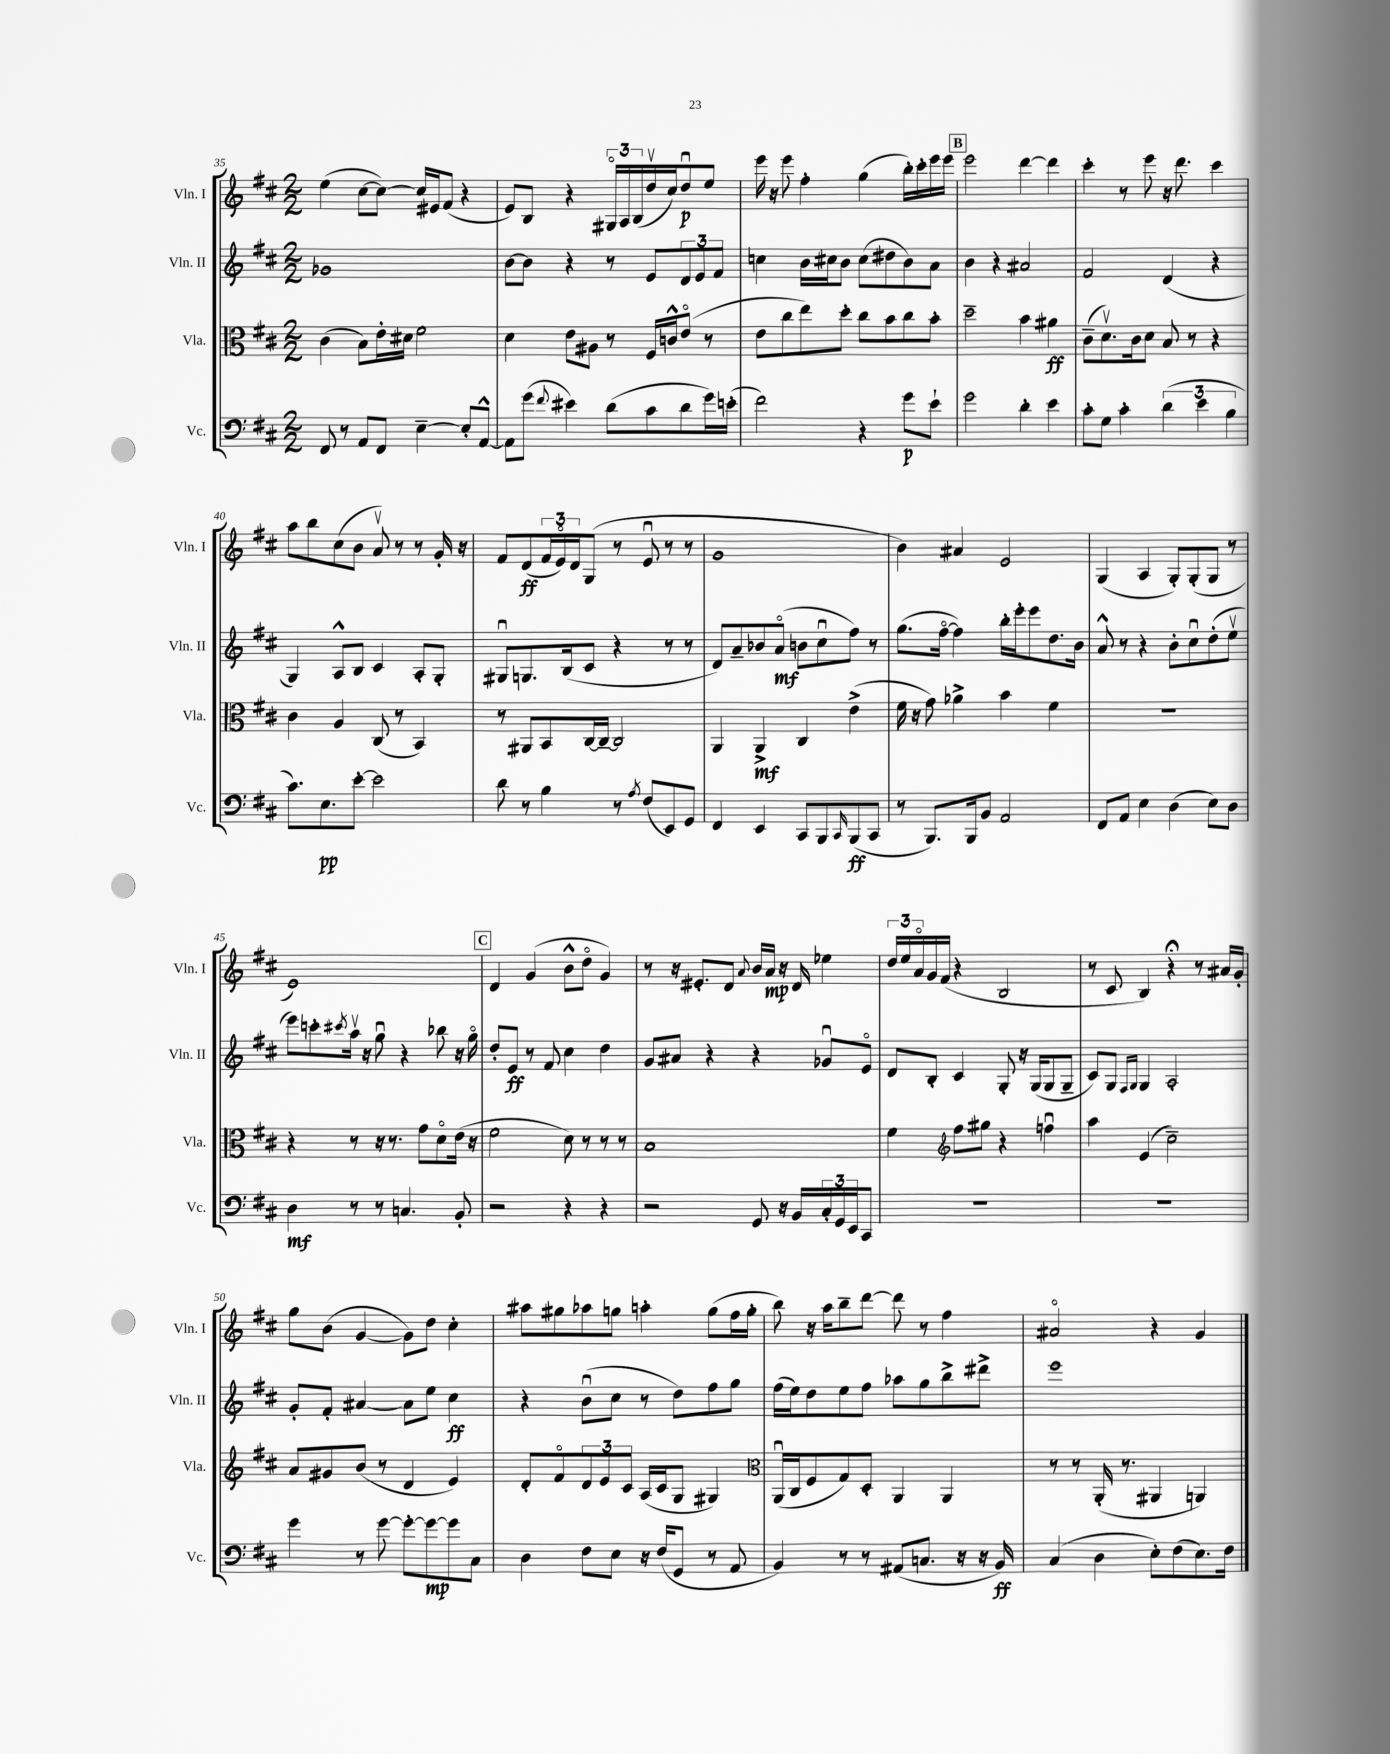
<<
\new StaffGroup <<
\new Staff = "s0" \with { instrumentName = "Vln. I" shortInstrumentName = "Vln. I" } {
    \clef treble \key d \major \numericTimeSignature \time 2/2
    e''4( cis''8~ cis''8~) cis''16 eis'16 fis'8( r4 |
    e'8) b8 r4 \tuplet 3/2 { gis16\flageolet a16 b16( } d''16\upbow cis''16) d''8\downbow\p e''8 |
    e'''16 r16 e'''8 fis''4-. g''4( b''16-.) cis'''16-. e'''16 e'''16 |
    \mark \markup { \box "B" } e'''2 d'''4~ d'''4 |
    cis'''4-. r8 e'''8 r16 d'''8. cis'''4 |
    a''8 b''8 cis''8( b'8 a'8\upbow) r8 r8 g'16-. r16 |
    fis'8 d'8\ff( \tuplet 3/2 { fis'16 e'16\flageolet) d'16 } g8( r8 e'8\downbow r8 r8 |
    g'1 |
    b'4) ais'4 e'2 |
    g4( a4 g8-.) g8-.( g8 r8 |
    e'1) |
    \mark \markup { \box "C" } d'4 g'4( b'8-^ d''8\flageolet g'4) |
    r8 r16 eis'8.-. d'8 \appoggiatura { a'8 } b'16 a'16\mp r16 d'16 ees''4 |
    \tuplet 3/2 { d''16 e''16 a'16\flageolet } g'16 fis'16( r4 b2 |
    r8 cis'8 b4) r4\fermata r8 ais'16 g'16-. |
    g''8 b'8( g'4~ g'8) d''8 cis''4-. |
    ais''8 gis''8 aes''8 g''8 a''4-. g''8( fis''16 g''16-. |
    b''8) r16 a''16 b''8-- d'''8~ d'''8 r8 fis''4 |
    ais'2\flageolet r4 g'4 \bar "|." |
}
\new Staff = "s1" \with { instrumentName = "Vln. II" shortInstrumentName = "Vln. II" } {
    \clef treble \key d \major \numericTimeSignature \time 2/2
    ges'1 |
    b'8~ b'8 r4 r8 e'8 \tuplet 3/2 { d'8 e'8 fis'8 } |
    c''4 b'16 cis''16 b'8 cis''8( dis''8 b'8) a'8 |
    \mark \markup { \box "B" } b'4 r4 ais'2 |
    fis'2 d'4( r4 |
    g4) a8-^ b8 cis'4 a8-. g8-. |
    gis8\downbow g8. b16( cis'8 r4 r8 r8 |
    d'8) a'8-- bes'8 a'8\flageolet\mf( b'8 cis''8\downbow fis''8) r8 |
    g''8.( fis''16~\flageolet fis''4) b''16-. e'''16-. e'''8 d''8. b'16 |
    a'8-^ r8 r4 b'8-. cis''8\downbow d''8-.( e''8\upbow |
    e'''8) c'''8-. \acciaccatura { cis'''8 } a''16\upbow r16 g''8\downbow r4 bes''8 r16 g''16\flageolet |
    \mark \markup { \box "C" } d''8-. e'8\ff r8 fis'8 cis''4 d''4 |
    g'8 ais'8 r4 r4 ges'8\downbow e'8\flageolet |
    d'8 b8-. cis'4 g8-. r16 g16( g8 g8-- |
    cis'8) g8 \grace { fis16 g16 } g4 a2-. |
    g'8-. fis'8-. ais'4~ ais'8 e''8 cis''4\ff |
    r4 b'8\downbow( cis''8 r8 d''8) fis''8 g''8 |
    fis''16( e''16) d''8 e''8 fis''8 aes''8 g''8 b''8-> dis'''8-> |
    e'''1 \bar "|." |
}
\new Staff = "s2" \with { instrumentName = "Vla." shortInstrumentName = "Vla." } {
    \clef alto \key d \major \numericTimeSignature \time 2/2
    cis'4( b8) e'16-. dis'16 fis'2 |
    d'4 e'8 ais8 r8 fis16 c'16-^ e'8\flageolet( r8 |
    e'8 cis''8 e''8) d''8-. cis''8 b'8 cis''8 b'8-. |
    \mark \markup { \box "B" } d''2-- b'4 ais'4\ff |
    cis'8--( d'8.\upbow) cis'16 d'8 b8 r8 r4 |
    cis'4 a4 cis8( r8 b,4) |
    r8 ais,8 b,8 cis16~ cis16~-- cis2 |
    a,4 a,4->\mf cis4 e'4->( |
    fis'16 r16 g'8) aes'4-> b'4 fis'4 |
    r1 |
    r4 r8 r16 r8. g'8 d'8\flageolet e'16( r16 |
    \mark \markup { \box "C" } fis'2 d'8) r8 r8 r8 |
    b1 |
    fis'4 \clef treble fis''8 gis''8 r4 f''4\downbow |
    a''4 e'4( cis''2--) |
    a'8 gis'8 b'8( r8 d'4 e'4) |
    d'8-. fis'8\flageolet \tuplet 3/2 { d'8 e'8 cis'8 } a16( cis'16 g8 gis4) |
    \clef alto a,16\downbow( cis16 fis8 g8) d8-. a,4 a,4 |
    r8 r8 a,16-.( r8. ais,4 a,4) \bar "|." |
}
\new Staff = "s3" \with { instrumentName = "Vc." shortInstrumentName = "Vc." } {
    \clef bass \key d \major \numericTimeSignature \time 2/2
    fis,8 r8 a,8 fis,8 e4~-- e8-. a,8~-^ |
    a,8 g'8( \appoggiatura { fis'8 } eis'4) d'8( cis'8 d'8 g'16) e'16-.( |
    fis'2) r4 g'8\p e'8-! |
    \mark \markup { \box "B" } g'2 d'4-. e'4 |
    cis'8-. g8 cis'4-. \tuplet 3/2 { d'4( e'4 b4 } |
    cis'8.) e8.\pp e'8~-. e'2 |
    d'8 r8 b4 r8 \acciaccatura { a8 } fis8( e,8) g,8 |
    fis,4 e,4 cis,8 b,,8 \grace { cis,16 } b,,8\ff( cis,8 |
    r8 b,,8.) b,,16 b,8 a,2 |
    fis,8 a,8 e4 d4( e8) d8 |
    d4\mf r8 r8 c4. b,8-. |
    \mark \markup { \box "C" } r2 r4 r4 |
    r2 g,8 r16 b,16 \tuplet 3/2 { cis16-. g,16 e,16 } cis,8 |
    R1 |
    R1 |
    g'4 r8 g'8~ g'8~-. g'8~\mp g'8 cis8 |
    d4 fis8 e8 r16 fis16( g,8 r8 a,8 |
    b,4) r8 r8 ais,8( c8. r16 r16 b,16\ff) |
    cis4( d4 e8-.) fis8( e8.) fis16 \bar "|." |
}
>>
>>
\layout { \context { \Score currentBarNumber = #35 } }
